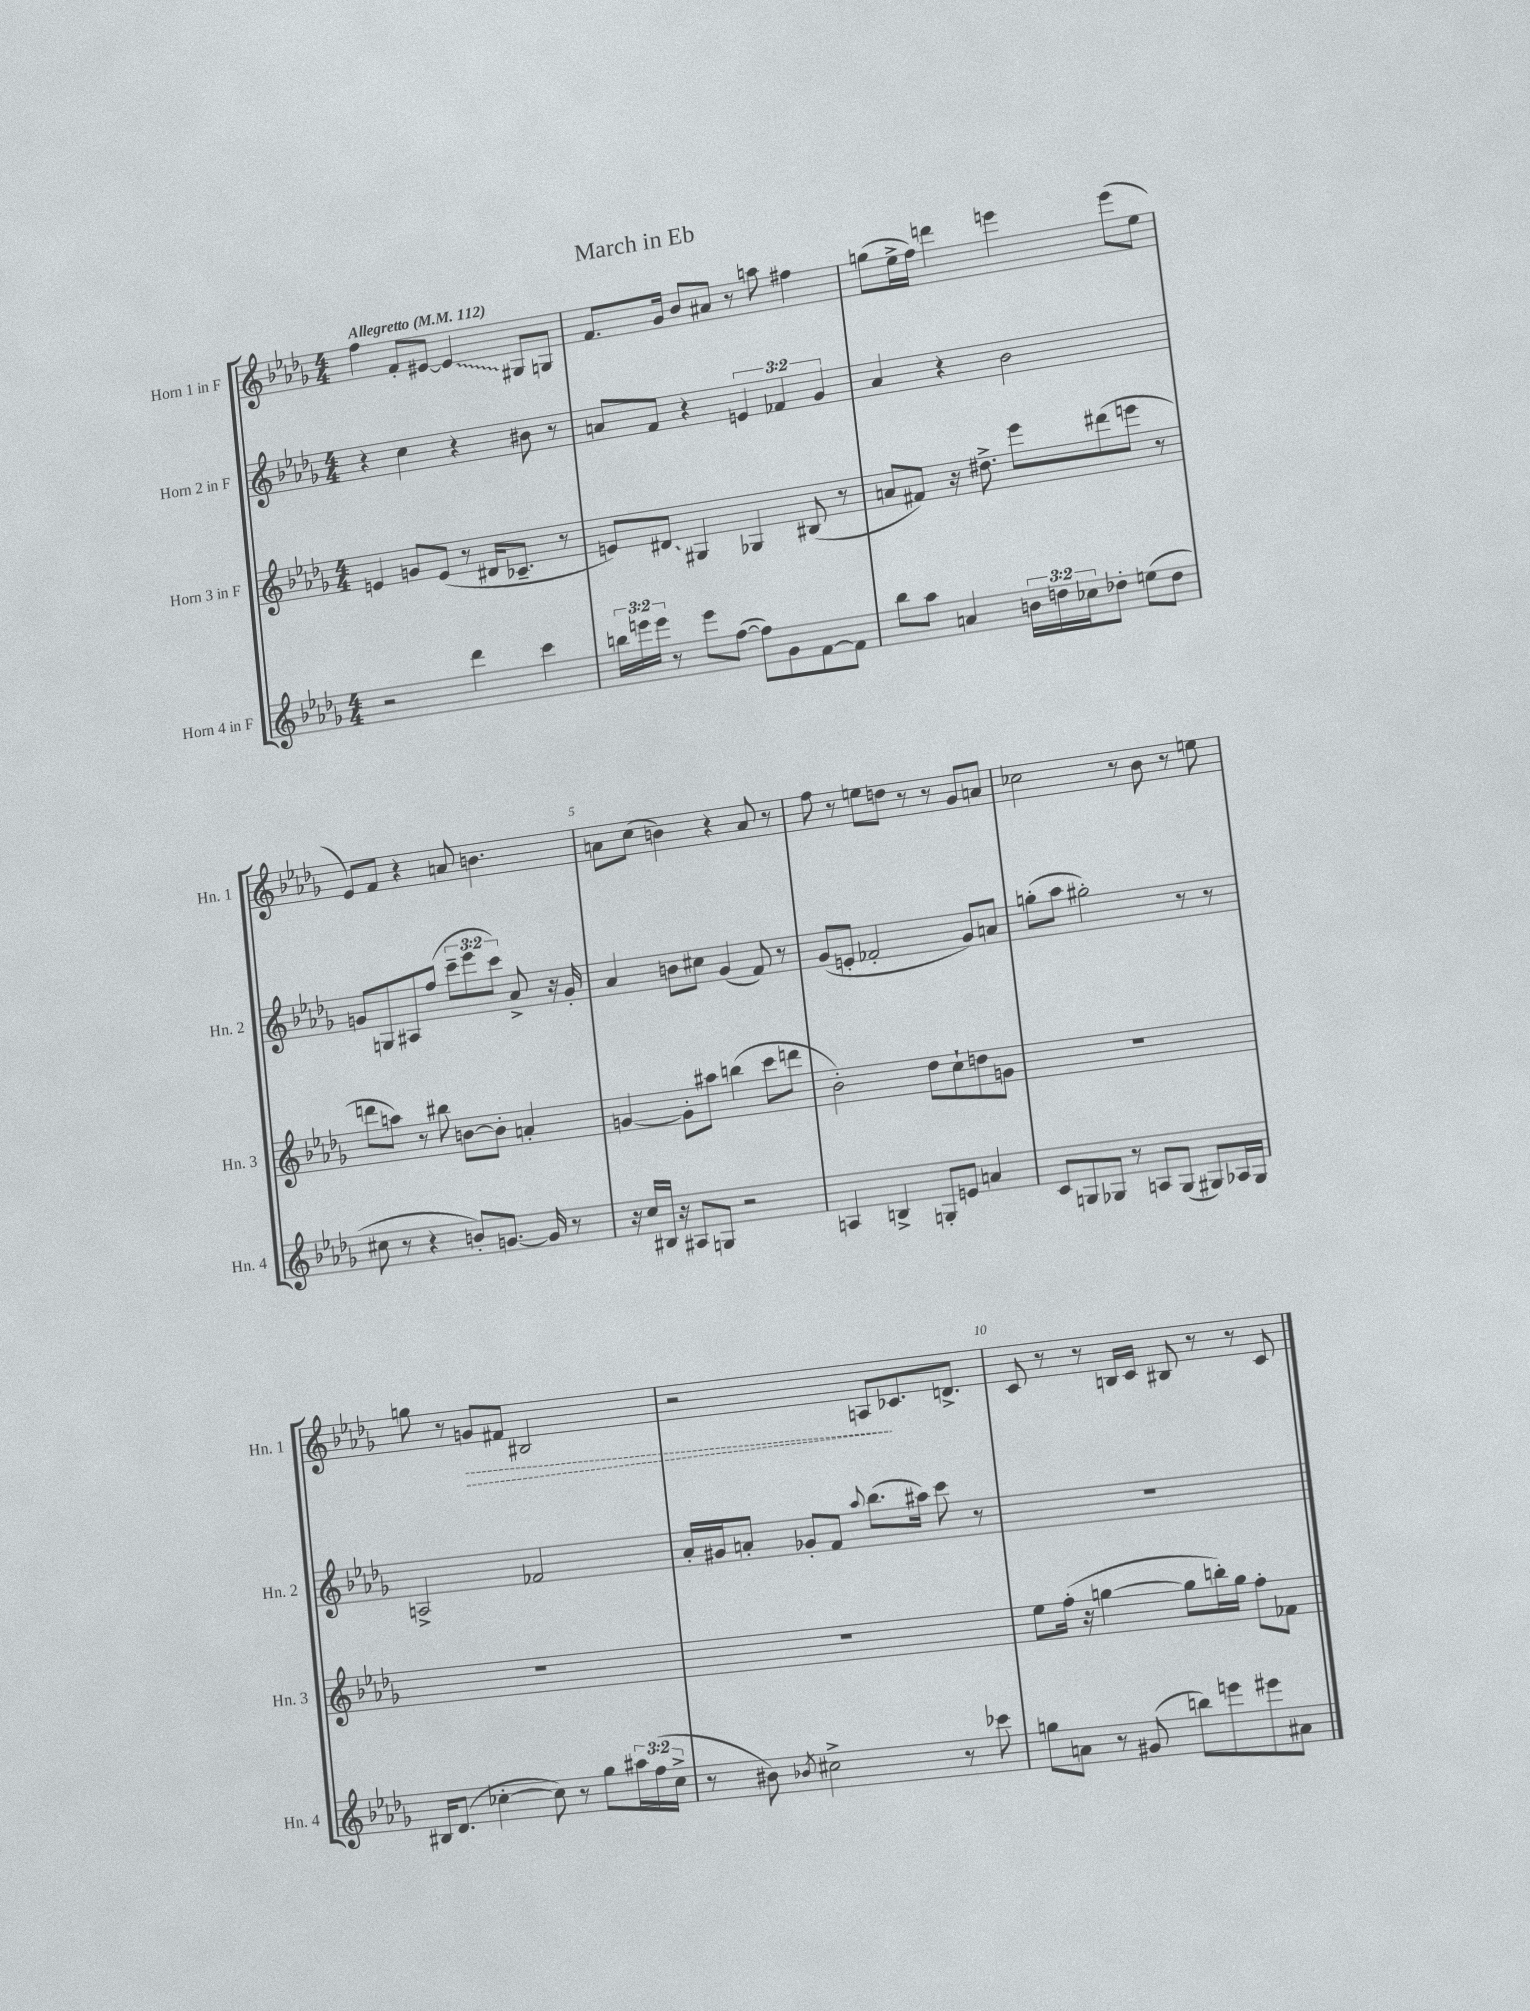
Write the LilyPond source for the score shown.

\header { title = "March in Eb" }
<<
\new StaffGroup <<
\new Staff = "s0" \with { instrumentName = "Horn 1 in F" shortInstrumentName = "Hn. 1" } {
    \clef treble \key des \major \numericTimeSignature \time 4/4 \tempo "Allegretto" 4 = 112
    f''4 f'8-. eis'8~ \once \override Glissando.style = #'zigzag eis'4\glissando gis8 g8 |
    f'8. ges'16 bes'8 ais'8 r8 a''8 fis''4 |
    g''8( ees''16-> f''16) d'''4 e'''4 e'''8( ees''8 |
    ees'8) f'8 r4 a'8 b'4. |
    a'8 c''8( b'4) r4 a'8 r8 |
    f''8 r8 e''8 d''8 r8 r8 ges'8 a'8 |
    ces''2 r8 bes'8 r8 e''8 |
    g''8 r8 \once \override Hairpin.style = #'dashed-line g'8\> fis'8 bis2 |
    r2 a8\! ces'8. d'8.-> |
    c'8 r8 r8 b16 c'16 bis8 r8 r8 c'8 \bar "|." |
}
\new Staff = "s1" \with { instrumentName = "Horn 2 in F" shortInstrumentName = "Hn. 2" } {
    \clef treble \key des \major \numericTimeSignature \time 4/4 \override Staff.TupletNumber.text = #tuplet-number::calc-fraction-text
    r4 c''4 r4 bis'8 r8 |
    a'8 f'8 r4 \tuplet 3/2 { e'4 fes'4 ges'4 } |
    aes'4 r4 bes'2 |
    g'8 g8 ais8 f''8( \tuplet 3/2 { c'''8-- ees'''8 c'''8) } aes'8-> r16 g'16-. |
    aes'4 b'8 cis''8 ges'4( f'8) r8 |
    ges'8( e'8-. fes'2-. ges'8) a'8 |
    g''8-.( aes''8 gis''2-.) r8 r8 |
    a2-> fes'2 |
    aes'16-. gis'16 a'8-. ges'8-. f'8 \appoggiatura { aes''8 } bes''8.( ais''16) c'''8 r8 |
    R1 \bar "|." |
}
\new Staff = "s2" \with { instrumentName = "Horn 3 in F" shortInstrumentName = "Hn. 3" } {
    \clef treble \key des \major \numericTimeSignature \time 4/4
    e'4 g'8 e'8( r8 dis'16 ces'8.-- r8 |
    e'8) \once \override Glissando.style = #'zigzag dis'8\glissando gis4 ges4 bis8( r8 |
    a'8 fis'8) r16 dis''8.-> ees'''8 dis'''8( e'''8 r8 |
    d'''8 a''8) r8 bis''8 b'8~ b'8-. a'4-. |
    g'4~ g'8-. ais''8 b''4( c'''8 d'''8 |
    bes'2-.) des''8 c''8-! d''8 g'8 |
    R1 |
    R1 |
    R1 |
    ees''8 f''16-.( r16 g''4~ g''8 b''16-.) g''16 f''8-. fes'8 \bar "|." |
}
\new Staff = "s3" \with { instrumentName = "Horn 4 in F" shortInstrumentName = "Hn. 4" } {
    \clef treble \key des \major \numericTimeSignature \time 4/4 \override Staff.TupletNumber.text = #tuplet-number::calc-fraction-text
    r2 des'''4 c'''4 |
    \tuplet 3/2 { b''16 e'''16 e'''16 } r8 e'''8 f''8~( f''8) ges'8 f'8~ f'8 |
    bes''8 aes''8 a'4 \tuplet 3/2 { b'16 d''16 ces''16 } des''8-. e''8( des''8 |
    cis''8 r8 r4 b'8-.) g'8.~ g'16 r8 |
    r16 c''16 bis16 r16 ais8 g8 r2 |
    a4 b4-> g8-. e'8 a'4 |
    c'8 g8 ges8 r8 a8 ges8( gis8) aes16 gis16 |
    bis16 des'8.( ces''4~-. ces''8) r8 ges''8 \tuplet 3/2 { ais''16 f''16( ces''16-> } |
    r8 bis'8) \acciaccatura { bes'8 } cis''2-> r8 ces'''8 |
    g''8 a'8 r8 gis'8( b''8) e'''8 eis'''8 ais'8 \bar "|." |
}
>>
>>
\layout { \context { \Score \override BarNumber.break-visibility = ##(#f #t #t) barNumberVisibility = #(every-nth-bar-number-visible 5) } }
